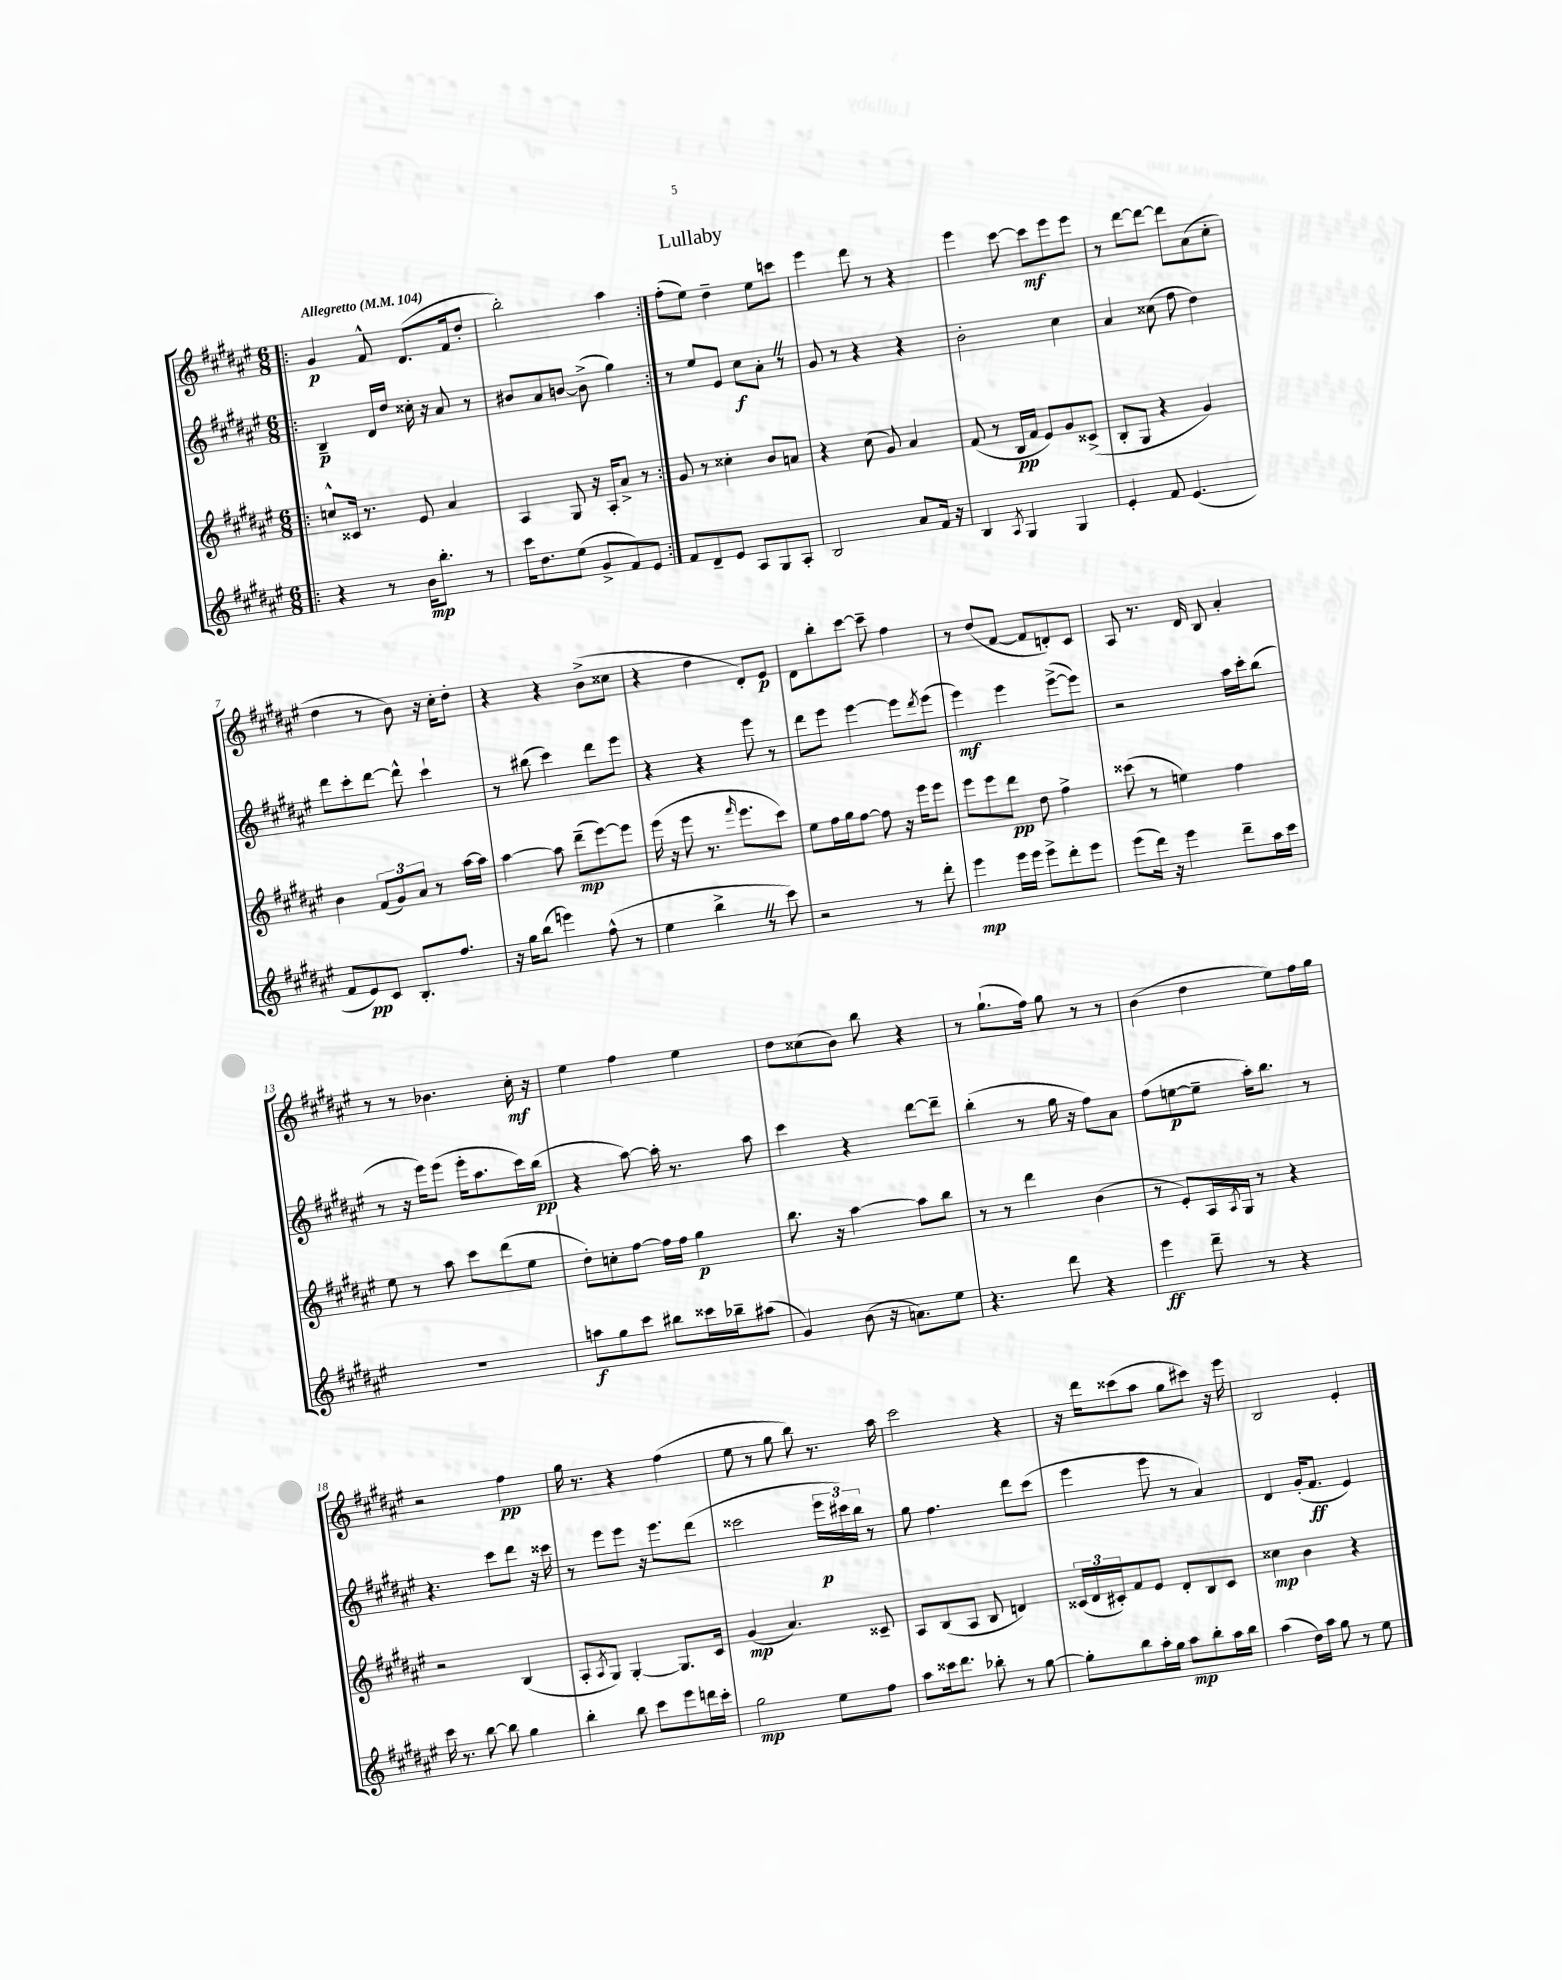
\header { title = "Lullaby" }
<<
\new StaffGroup <<
\new Staff = "s0" {
    \clef treble \key fis \major \numericTimeSignature \time 6/8 \tempo "Allegretto" 4 = 104
    \repeat volta 2 { \bar ".|:" gis'4\p fis'8-^ dis'8.( fis'16 dis''8-. |
    b''2-.) ais''4 | }
    fis''8-.( eis''8) dis''4-- eis''8 c'''8 |
    eis'''4 dis'''8 r8 r4 |
    eis'''4 cis'''8~ cis'''8\mf eis'''8 eis'''8 |
    r8 dis'''8~ dis'''8~ dis'''8 ais'8( cis''8-. |
    dis''4 r8 b'8) r16 cis''16-. dis''8-. |
    r4 r4 b'8->( cisis''8 |
    r4 dis''4 dis'8-.) eis'8\p |
    dis'8 b''8-. cis'''8~ cis'''8-- fis''4 |
    r8 dis''8( fis'8~ fis'8 d'8-.) cis'8 |
    ais8 r8. dis'16 b8 ais'4-. |
    r8 r8 bes'4. cis''16-.\mf r16 |
    eis''4 fis''4 eis''4 |
    dis''8 cisis''8( b'8) b''8 r4 |
    r8 gis''8.-!( fis''16) gis''8 r8 r8 |
    b'4( dis''4 eis''8) fis''16 gis''16 |
    r2 fis''4\pp |
    gis''16 r8. r4 fis''4( |
    eis''8 r8 gis''8 b''8) r8. ais''16 |
    cis'''2 r4 |
    r16 dis'''16 cisis'''8( ais''8 gis''8 cis'''8) r16 eis'''16 |
    b2 eis'4-. \bar "|." |
}
\new Staff = "s1" {
    \clef treble \key fis \major \numericTimeSignature \time 6/8
    \repeat volta 2 { \bar ".|:" b4--\p dis'16 dis''16 cisis''16-. r16 ais'8 r8 |
    bis'8 ais'8 b'8~ b'8->( gis''4) | }
    r8 eis''8 eis'8 cis''8\f ais'8-. \once \override BreathingSign.text = \markup { \musicglyph "scripts.caesura.straight" } \breathe r8 |
    gis'8 r8 r4 r4 |
    b'2-. cis''4 |
    ais'4 cisis''8( fis''8 dis''4) |
    dis'''8 cis'''8-. dis'''8~ dis'''8-^ cis'''4-! |
    r8 bis''8( cis'''4) dis'''8 eis'''8 |
    r4 r4 eis'''8 r8 |
    dis'''8 eis'''8 eis'''4~ eis'''8 \acciaccatura { dis'''8 } eis'''8( |
    eis'''4\mf) eis'''4 eis'''8~->( eis'''8) |
    r2 ais''16 cis'''16-. b''8( |
    r8 r16 eis'''16) eis'''8( eis'''16-. ais''8. cis'''16) b''16\pp( |
    r4 ais''8~) ais''16-. r8. ais''8 |
    cis'''4 r4 dis'''8~ dis'''8-- |
    b''4-.( r8 gis''16 r16 fis''8) ais'8 |
    fis''8( e''8~\p e''8-- ais''16-.) b''8. r8 |
    r4. cis'''8 dis'''8 r16 cisis'''16 |
    r8 eis'''8 eis'''8 r16 eis'''8. dis'''8( |
    cisis'''2 \tuplet 3/2 { eis'''16\p cis'''16) b''16 } r8 |
    gis''8 fis''4. dis'''8 cis'''8( |
    eis'''4 eis'''8 r8 ais'4) |
    dis'4 gis'16-.( fis'8.\ff eis'4) \bar "|." |
}
\new Staff = "s2" {
    \clef treble \key fis \major \numericTimeSignature \time 6/8
    \repeat volta 2 { \bar ".|:" c''8-^ cisis'16 r8. eis'8 ais'4 |
    ais4 gis8 r16 ais16-. ais'8-> r8 | }
    gis'8 r8 cisis''4-. b'8 a'8 |
    r4 cis''8( gis'8) ais'4 |
    fis'8( r8 b16\pp fis'16 eis'8) gis'8 cisis'8->( |
    b8-. gis8 r4 gis'4) |
    b'4 \tuplet 3/2 { fis'8( gis'8) ais'8 } r8 ais''16~ ais''16 |
    ais''4~ ais''8 dis'''8--\mp( eis'''8~) eis'''8 |
    eis'''16( r16 eis'''8 r8. \grace { fis'''16 } eis'''8. cis'''8) |
    eis''8 fis''16 gis''16 fis''8~ fis''8 r16 eis'''16 eis'''8 |
    eis'''8 eis'''8 dis'''8\pp dis''8 fis''4-> |
    cisis'''8( r8 e''4) fis''4 |
    eis''8 r8 ais''8 cis'''8 dis'''8( eis''8 |
    dis''8-.) c''8-. fis''8~ fis''16 fis''16 gis''4\p |
    b''8. r16 ais''4~ ais''8 b''8 |
    r8 r8 dis'''4 b'4( |
    r8 eis'8-.) ais16 \acciaccatura { ais8 } gis16 r8 r4 |
    r2 b4( |
    ais8-. \acciaccatura { ais8 } gis8) gis4~-. gis8. cis'16 |
    gis'4\mp( ais'4.) cisis'8-- |
    ais8 b8( ais8 b8 d'4) |
    \tuplet 3/2 { cisis'16( dis'16 cis'16-.) } fis'8 eis'8 dis'8-. b8 cis'8 |
    cisis''4\mp b'4 r4 \bar "|." |
}
\new Staff = "s3" {
    \clef treble \key fis \major \numericTimeSignature \time 6/8
    \repeat volta 2 { \bar ".|:" r4 r8 b'16\mp b''8.-. r8 |
    cis'''16 dis''8. eis''8( gis'8-> fis'8) eis'8 | }
    fis'8 dis'8-- eis'8 ais8 gis8 ais8-. |
    b2 ais'8 fis'16 r16 |
    b4 \acciaccatura { ais8 } gis4 gis4 |
    eis'4-. fis'8 eis'4.( |
    fis'8 eis'8\pp) cis'8 b8.-. fis''8. |
    r16 gis''16 b''8( e'''4) fis''8-^( r8 |
    eis''4 b''4-> \once \override BreathingSign.text = \markup { \musicglyph "scripts.caesura.straight" } \breathe r8 cis'''8) |
    r2 r8 dis'''8-. |
    eis'''4\mp eis'''16 eis'''16 eis'''8-> dis'''8-. eis'''8 |
    eis'''8( dis'''16) r16 eis'''4 dis'''8-- ais''16 cis'''16 |
    R2. |
    a''8\f gis''8 cis'''8 bis''8 cisis'''16 bes''16-- ais''8( |
    gis'4) b'8( r16 a'8.) eis''8 |
    r4. dis'''8 r4 |
    eis'''4\ff dis'''8-- r8 r4 |
    cis'''16 r8. b''8~ b''8 gis''4 |
    b''4-. b''8 cis'''8 eis'''8 d'''16 cis'''16-. |
    gis''2\mp eis''8 fis''8 |
    ais''8 cisis'''16 dis'''8. bes''8-. r8 gis''8~ |
    gis''8-. b''8 ais''16-. gis''16 ais''8\mp b''8-. ais''16 b''16 |
    ais''4( dis''16) ais''16 gis''8 r8 eis''8 \bar "|." |
}
>>
>>
